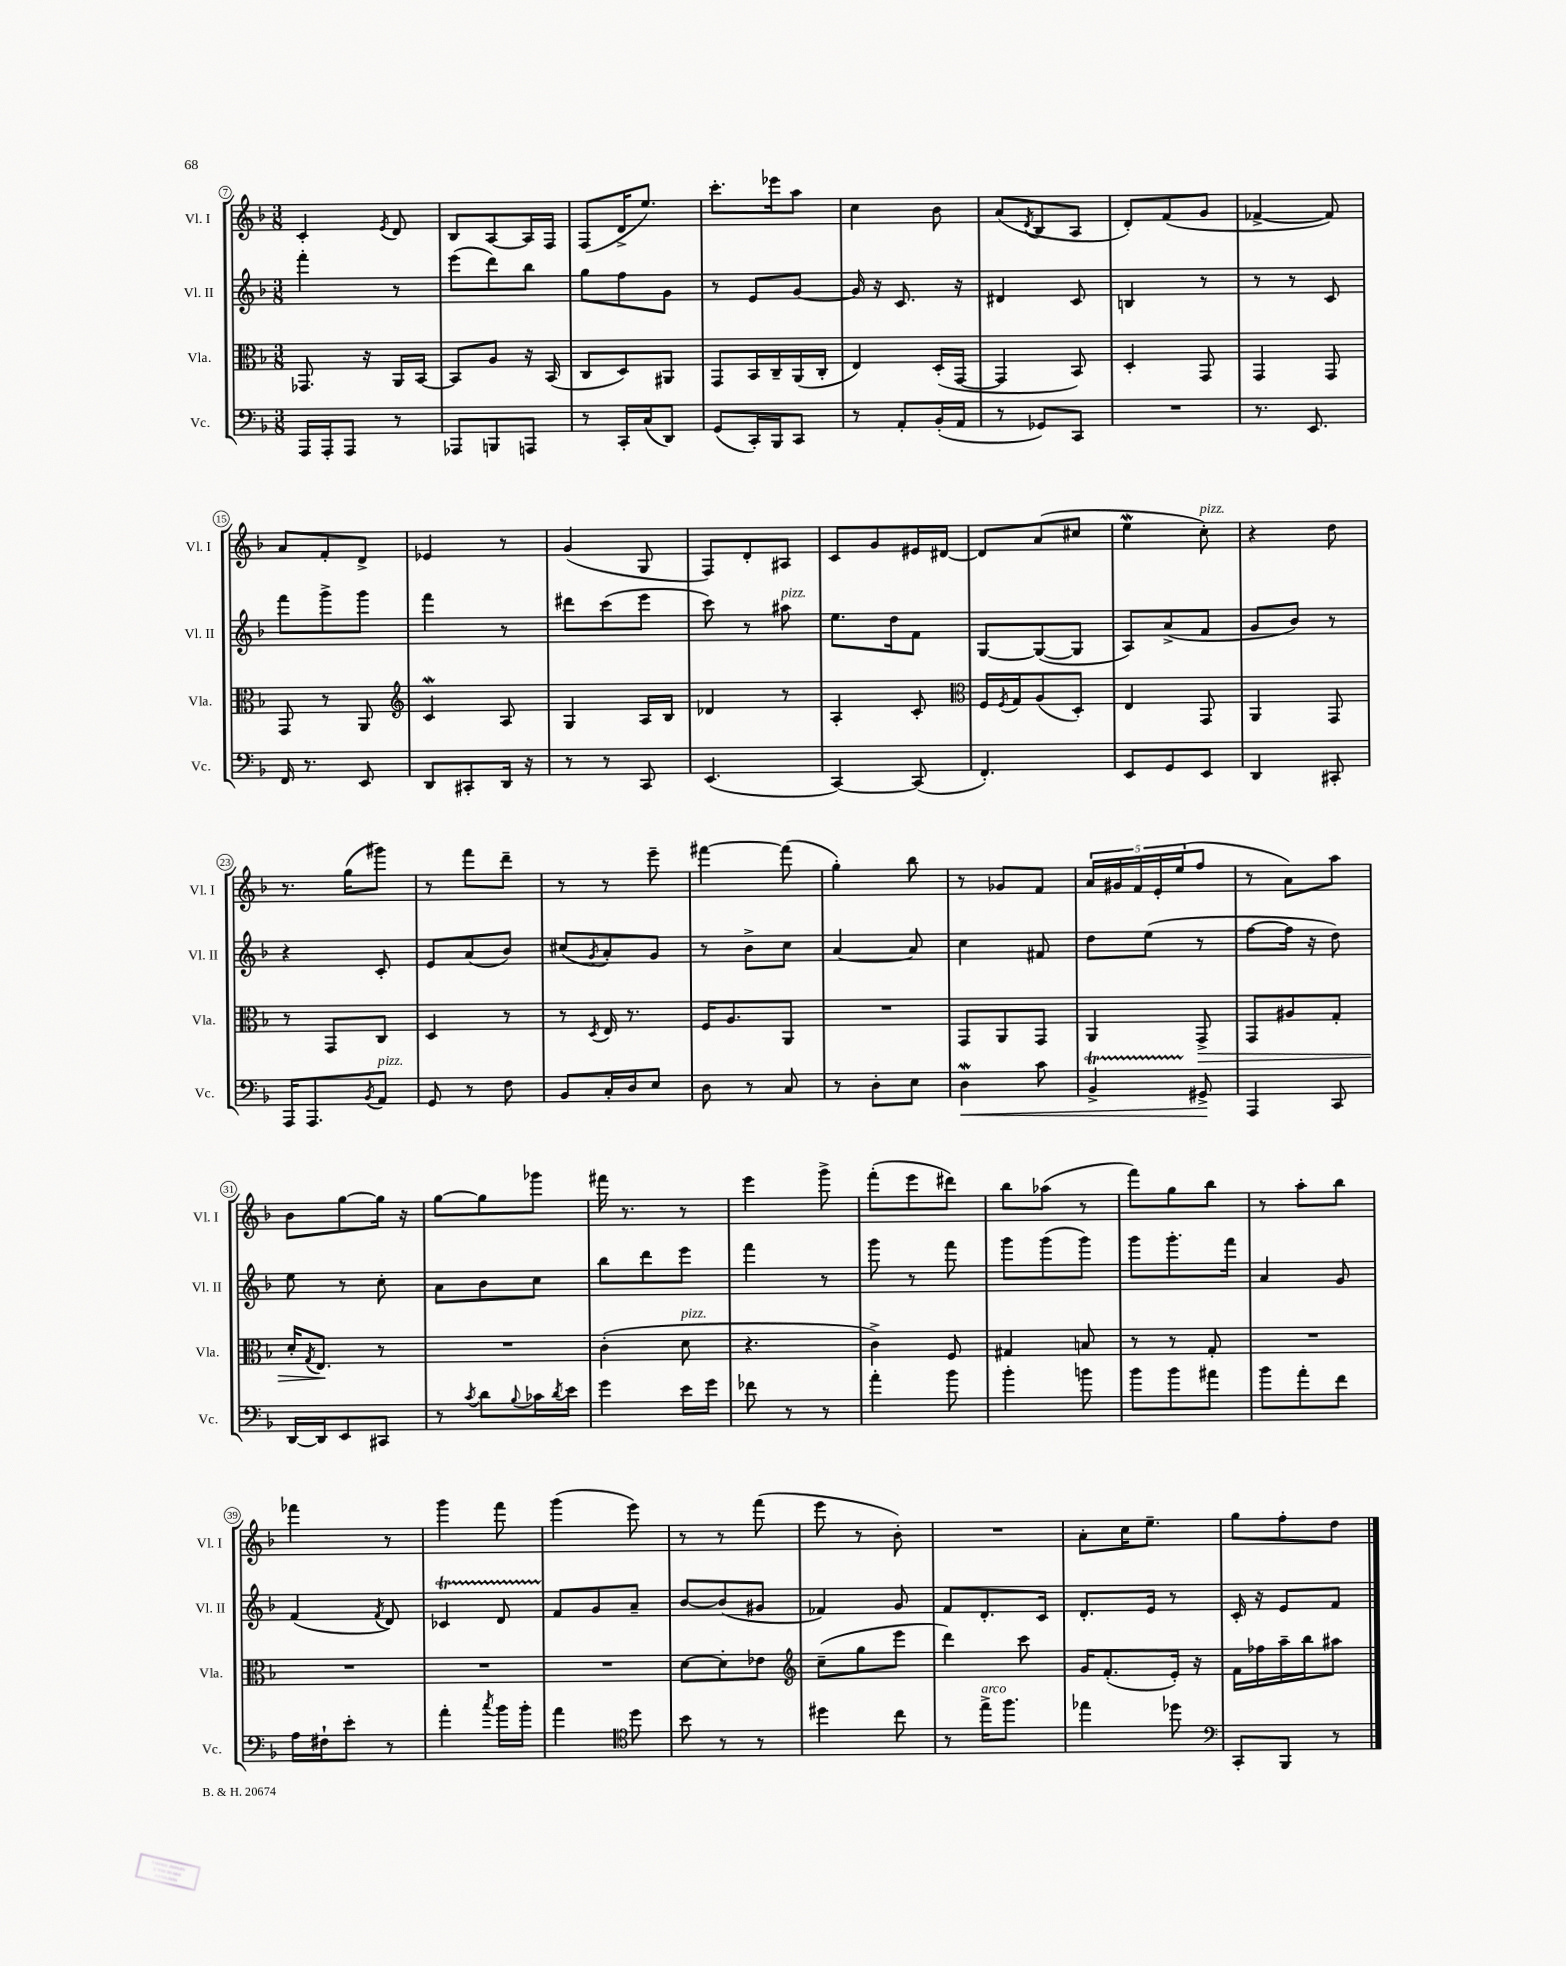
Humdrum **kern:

**kern	**dynam	**kern	**dynam	**kern	**kern
*part4	*part4	*part3	*part3	*part2	*part1
*staff4	*staff4	*staff3	*staff3	*staff2	*staff1
*I"Vc.	*	*I"Vla.	*	*I"Vl. II	*I"Vl. I
*I'Vc.	*	*I'Vla.	*	*I'Vl. II	*I'Vl. I
*clefF4	*	*clefC3	*	*clefG2	*clefG2
*k[b-]	*	*k[b-]	*	*k[b-]	*k[b-]
*M3/8	*	*M3/8	*	*M3/8	*M3/8
=7	=7	=7	=7	=7	=7
16AAA/LL	.	8.GG-X/	.	4fff'\	4c'/
16AAA'/J	.	.	.	.	.
8AAA/J	.	.	.	.	.
.	.	16r	.	.	.
.	.	.	.	.	8qe/
8r	.	16AA/LL	.	8r	8d/
.	.	[16BB-/JJ	.	.	.
=8	=8	=8	=8	=8	=8
8AAA-X/L	.	8BB-/L]	.	(8eee\L	8B-/L
8BBBn/	.	8A/J	.	8ddd\)	[8A/
8AAAn/J	.	16r	.	8bb-\J	16A/L]
.	.	(16BB-/	.	.	16F/JJ
=9	=9	=9	=9	=9	=9
8r	.	8C/L	.	8gg\L	(8F/L
16CC'/LL	.	8D/)	.	8ff\	16d^/K
(16C/J	.	.	.	.	8.ee/J)
8DD/J)	.	8AA#X/J	.	8g\J	.
=10	=10	=10	=10	=10	=10
(8GG/L	.	8GG/L	.	8r	8.ccc'\L
16CC'/L)	.	16BB-/L	.	8e/L	.
16BBB-/J	.	16C~/	.	.	16eee-X\k
8CC/J	.	(16AA/	.	[8g/J	8aa\J
.	.	16C'/JJ	.	.	.
=11	=11	=11	=11	=11	=11
8r	.	4E/)	.	16g/]	4cc\
.	.	.	.	16r	.
8AA'/L	.	.	.	8.c/	.
(16BB-'/L	.	(16D'/LL	.	.	8b-\
16AA/JJ	.	[16GG/JJ	.	16r	.
=12	=12	=12	=12	=12	=12
8r	.	4GG/]	.	4d#X/	(8a/L
.	.	.	.	.	8qd/
8GG-X/L)	.	.	.	.	8B-/
8CC/J	.	8BB-/)	.	8c/	8A/J
=13	=13	=13	=13	=13	=13
4.r	.	4D'/	.	4Bn/	8d'/L)
.	.	.	.	.	(8f/
.	.	8GG/	.	8r	8g/J
=14	=14	=14	=14	=14	=14
8.r	.	4GG/	.	8r	[4f-X^/
.	.	.	.	8r	.
8.EE/	.	.	.	.	.
.	.	8GG/	.	8c/	8f-/])
!!LO:LB:g=z
=15	=15	=15	=15	=15	=15
16FF/	.	8GG/	.	8fff\L	8a/L
8.r	.	.	.	.	.
.	.	8r	.	8ggg^\	8f'/
8EE/	.	8AA/	.	8ggg\J	8d^/J
=16	=16	=16	=16	=16	=16
*	*	*clefG2	*	*	*
8DD/L	.	4cW/	.	4fff\	4e-X/
8CC#X'/	.	.	.	.	.
16DD/Jk	.	8A/	.	8r	8r
16r	.	.	.	.	.
=17	=17	=17	=17	=17	=17
8r	.	4G/	.	8ddd#X\L	(4g/
8r	.	.	.	(8ccc\	.
8CC/	.	16A/LL	.	8eee\J	8G/
.	.	16B-/JJ	.	.	.
=18	=18	=18	=18	=18	=18
(4.EE/	.	4d-X/	.	8ccc\)	8F/L)
.	.	.	.	8r	8d'/
!	!	!	!	!LO:TX:a:i:t=pizz.	!
.	.	8r	.	8aa#X\	8A#X/J
=19	=19	=19	=19	=19	=19
[4CC/)	.	4A'/	.	8.ee\L	8c/L
.	.	.	.	.	8g/
.	.	.	.	16dd\k	.
(8CC/]	.	8c'/	.	8f\J	16e#X/L
.	.	.	.	.	[16d#X/JJ
=20	=20	=20	=20	=20	=20
*	*	*clefC3	*	*	*
4.FF'/)	.	16F/LL	.	[8G/L	8d#/L]
.	.	8qF/	.	.	.
.	.	16G/J	.	.	.
.	.	(8A/	.	(8G/_	(8a/
.	.	8D'/J)	.	8G/J]	8cc#X/J
=21	=21	=21	=21	=21	=21
8EE/L	.	4E/	.	8A/L)	4eeW\
8GG/	.	.	.	(8a^/	.
!	!	!	!	!	!LO:TX:a:i:t=pizz.
8EE/J	.	8GG/	.	8f/J	8cc'\)
=22	=22	=22	=22	=22	=22
4DD/	.	4AA/	.	8g/L	4r
.	.	.	.	8b-/J)	.
8CC#X'/	.	8GG/	.	8r	8dd\
!!LO:LB:g=z
=23	=23	=23	=23	=23	=23
16AAA/KL	.	8r	.	4r	8.r
8.AAA/	.	.	.	.	.
.	.	8GG/L	.	.	.
.	.	.	.	.	(16gg\KL
8qBB-/	.	.	.	.	.
!LO:TX:a:i:t=pizz.	!	!	!	!	!
8AA/J	.	8C/J	.	8c'/	8ggg#X\J)
=24	=24	=24	=24	=24	=24
8GG/	.	4D/	.	8e/L	8r
8r	.	.	.	(8a/	8fff\L
8F\	.	8r	.	8b-/J)	8ddd~\J
=25	=25	=25	=25	=25	=25
8BB-/L	.	8r	.	(8cc#X/L	8r
.	.	8qD/	.	8qg/	.
16C'/L	.	16E/	.	8a'/)	8r
16D/J	.	8.r	.	.	.
8E/J	.	.	.	8g/J	8eee~\
=26	=26	=26	=26	=26	=26
8D\	.	16F/KL	.	8r	[4fff#X\
.	.	8.A/	.	.	.
8r	.	.	.	8b-^\L	.
8C/	.	8AA/J	.	8cc\J	(8fff#\]
=27	=27	=27	=27	=27	=27
8r	.	4.r	.	[4a/	4gg'\)
8D'\L	.	.	.	.	.
8E\J	.	.	.	8a/]	8bb-\
=28	=28	=28	=28	=28	=28
!	!LO:HP:b	!	!	!	!
4DW\	<	8GG/L	.	4cc\	8r
.	.	8AA/	.	.	8g-X/L
8c\	.	8GG/J	.	8f#X/	8f/J
=29	=29	=29	=29	=29	=29
4BB-T^/	.	4AA/	.	8dd\L	20a/LL
.	.	.	.	.	20g#X/
.	.	.	.	.	20f/
.	.	.	.	(8ee\J	.
.	.	.	.	.	20e'/
.	.	.	.	.	(20ee/J
!	!	!	!LO:HP:b	!	!
8GG#X^/	.	8GG^/	>	8r	8ff/J
.	[	.	.	.	.
=30	=30	=30	=30	=30	=30
4AAA/	.	8GG/L	.	[8ff\L	8r
.	.	8A#X/	.	16ff\Jk]	8a\L)
.	.	.	.	16r	.
8CC/	.	8G'/J	.	8dd\)	8aa\J
!!LO:LB:g=z
=31	=31	=31	=31	=31	=31
[16DD/LL	.	16d'/KL	.	8ee\	8b-\L
.	.	8qG/	.	.	.
16DD/J]	.	8.E/J	.	.	.
8EE/	.	.	.	8r	[8gg\
8CC#X/J	.	8r	]	8cc'\	16gg\Jk]
.	.	.	.	.	16r
=32	=32	=32	=32	=32	=32
8r	.	4.r	.	8a\L	[8gg\L
8qc/	.	.	.	.	.
8d\L	.	.	.	8b-\	8gg\]
8qqB-/	.	.	.	.	.
16c-X\L	.	.	.	8cc\J	8ggg-X\J
8qd/	.	.	.	.	.
16e\JJ	.	.	.	.	.
=33	=33	=33	=33	=33	=33
4g\	.	(4c'\	.	8bb-\L	16fff#X\
.	.	.	.	.	8.r
.	.	.	.	8ddd\	.
!	!	!LO:TX:a:i:t=pizz.	!	!	!
16e\LL	.	8d\	.	8eee\J	8r
16g\JJ	.	.	.	.	.
=34	=34	=34	=34	=34	=34
8f-X\	.	4.r	.	4fff\	4eee\
8r	.	.	.	.	.
8r	.	.	.	8r	8ggg^\
=35	=35	=35	=35	=35	=35
4a'\	.	4c^\)	.	8ggg\	(8fff'\L
.	.	.	.	8r	8eee\
8b-\	.	8F/	.	8fff\	8ddd#X\J)
=36	=36	=36	=36	=36	=36
4b-'\	.	4G#X/	.	8ggg\L	8bb-\L
.	.	.	.	(8ggg\	(8aa-X\J
8bn\	.	8Bn/	.	8ggg\J)	8r
=37	=37	=37	=37	=37	=37
8b-\L	.	8r	.	8ggg\L	8fff\L)
8b-\	.	8r	.	8.ggg'\	8gg\
8a#X\J	.	8G'/	.	.	8bb-\J
.	.	.	.	16fff\Jk	.
=38	=38	=38	=38	=38	=38
8b-\L	.	4.r	.	4a/	8r
8a'\	.	.	.	.	8aa'\L
8f\J	.	.	.	8g/	8bb-\J
!!LO:LB:g=z
=39	=39	=39	=39	=39	=39
16A\LL	.	4.r	.	(4f/	4fff-X\
16F#X`\J	.	.	.	.	.
8e'\J	.	.	.	.	.
.	.	.	.	8qf/	.
8r	.	.	.	8d/)	8r
=40	=40	=40	=40	=40	=40
4a'\	.	4.r	.	4c-XT/	4ggg\
8qcc/	.	.	.	.	.
16b-\LL	.	.	.	8dTTT/	8fff\
16b-'\JJ	.	.	.	.	.
=41	=41	=41	=41	=41	=41
4a\	.	4.r	.	8f/L	(4ggg\
.	.	.	.	8g/	.
*clefC4	*	*	*	*	*
8dd\	.	.	.	8a~/J	8eee\)
=42	=42	=42	=42	=42	=42
8b-\	.	[8d\L	.	[8b-/L	8r
8r	.	8d'\]	.	(8b-/]	8r
8r	.	8e-X\J	.	8g#X/J	(8fff\
=43	=43	=43	=43	=43	=43
*	*	*clefG2	*	*	*
4dd#X\	.	(8cc~\L	.	4f-X/)	8eee\
.	.	8gg\	.	.	8r
8cc\	.	8eee\J	.	8g/	8b-'\)
=44	=44	=44	=44	=44	=44
8r	.	4ddd\)	.	8f/L	4.r
!LO:TX:a:i:t=arco	!	!	!	!	!
16ee^\KL	.	.	.	8.d'/	.
8.ff\J	.	.	.	.	.
.	.	8ccc\	.	.	.
.	.	.	.	16c/Jk	.
=45	=45	=45	=45	=45	=45
4ee-X\	.	16g/KL	.	8.d'/L	8a'\L
.	.	(8.f'/	.	.	.
.	.	.	.	.	16cc\K
.	.	.	.	16e/Jk	8.ee~\J
8dd-X\	.	16e'/Jk)	.	8r	.
.	.	16r	.	.	.
=46	=46	=46	=46	=46	=46
*clefF4	*	*	*	*	*
8CC'/L	.	16f\LL	.	16c'/	8gg\L
.	.	16ff-X\	.	16r	.
8BBB-/J	.	16aa~\	.	8e/L	8ff'\
.	.	16bb-\J	.	.	.
8r	.	8aa#X\J	.	8f/J	8dd\J
==	==	==	==	==	==
*-	*-	*-	*-	*-	*-
